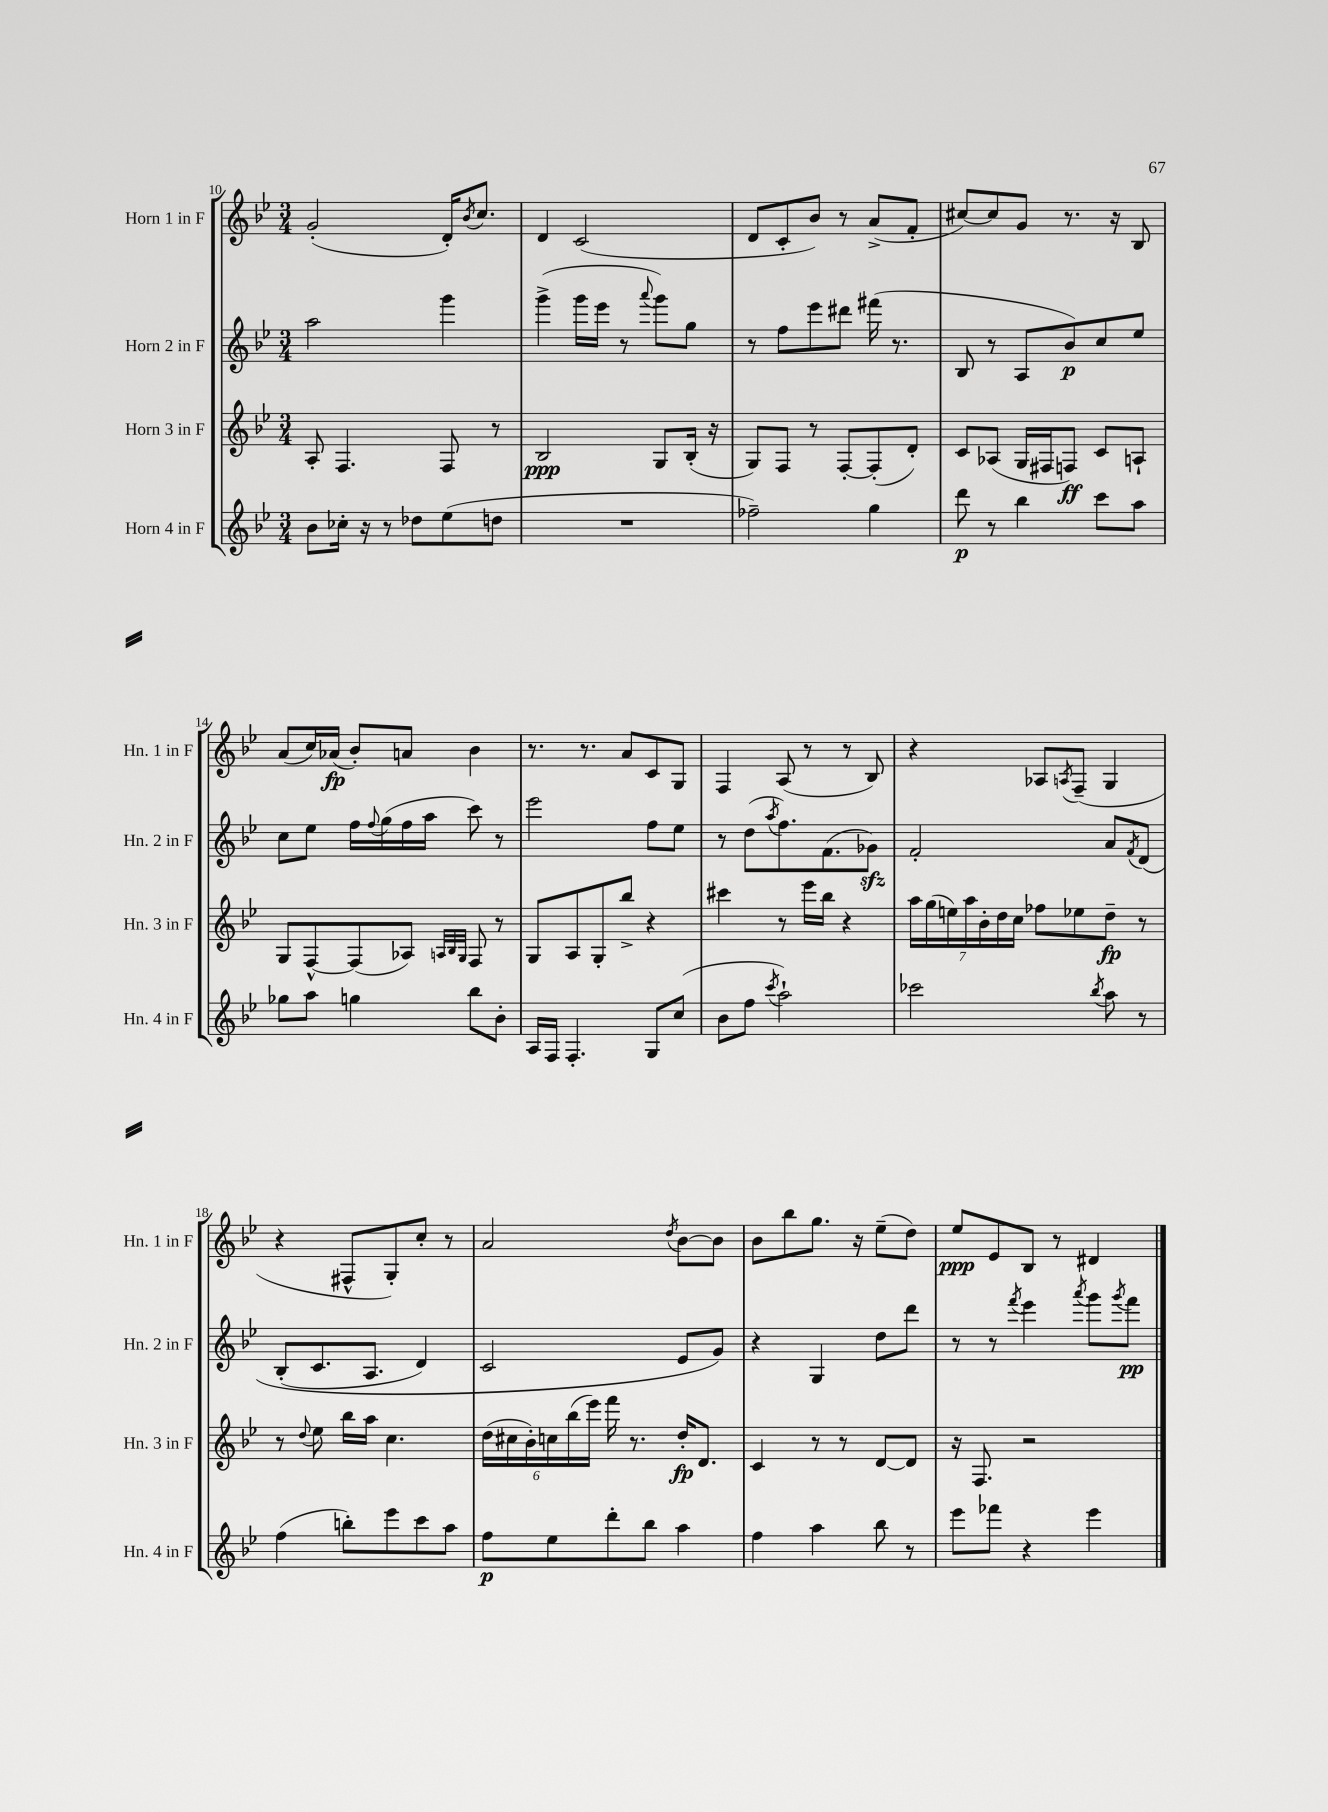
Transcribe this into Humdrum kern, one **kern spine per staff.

**kern	**kern	**kern	**kern
*staff4	*staff3	*staff2	*staff1
*clefG2	*clefG2	*clefG2	*clefG2
*k[b-e-]	*k[b-e-]	*k[b-e-]	*k[b-e-]
*M3/4	*M3/4	*M3/4	*M3/4
8b-	8A'	2aa	(2g'
16cc-'	4.F	.	.
16r	.	.	.
8r	.	.	.
8dd-	.	.	.
(8ee-	8F	4ggg	16d')
.	.	.	8qb-
.	.	.	8.cc
8dd	8r	.	.
=	=	=	=
2.r	2B-	(4ggg^	4d
.	.	16ggg	(2c
.	.	16eee-	.
.	.	8r	.
.	.	8qqaaa	.
.	8G	8ggg)	.
.	(16B-'	8gg	.
.	16r	.	.
=	=	=	=
2ff-~)	8G)	8r	8d
.	8F	8ff	8c'
.	8r	8eee-	8b-)
.	[8F'	8ddd#	8r
4gg	(8F']	(16fff#	(8a^
.	.	8.r	.
.	8d')	.	8f'
=	=	=	=
8ddd	8c	8B-	[8cc#)
8r	(8A-	8r	8cc#]
4bb-	16G	8A	8g
.	16F#	.	.
.	8F)	8b-)	8.r
8ccc	8c	8cc	.
.	.	.	16r
8aa	8A`	8ee-	8B-
=	=	=	=
8gg-	8G	8cc	(8a
8aa	[8F^^	8ee-	16cc)
.	.	.	(16a-
4gg	(8F]	16ff	8b-')
.	.	8qqff	.
.	.	(16gg	.
.	8A-)	16ff	8a
.	.	16aa	.
.	32qqA	.	.
.	32qqB-	.	.
.	32qqG	.	.
8bb-	8F	8ccc)	4b-
8b-'	8r	8r	.
=	=	=	=
16A	8G	2eee-	8.r
16F	.	.	.
4.F'	8A	.	.
.	.	.	8.r
.	8G'	.	.
.	8bb-^	.	8a
8G	4r	8ff	8c
(8cc	.	8ee-	8G
=	=	=	=
8b-	4ccc#	8r	4F
8ff	.	(8dd	.
8qccc	.	8qaa	.
2aa`)	8r	8.ff)	(8A
.	16eee-	.	8r
.	16bb-	(8.f	.
.	4r	.	8r
.	.	8g-)	8B-)
=	=	=	=
2ccc-	28aa	2f'	4r
.	(28gg	.	.
.	28ee)	.	.
.	28aa	.	.
.	28b-'	.	.
.	28dd	.	.
.	28cc	.	.
.	8ff-	.	8A-
.	.	.	8qA
.	8ee-	.	(8F~
8qbb-	.	.	.
8aa	8dd~	8a	4G
.	.	8qf	.
8r	8r	&(8d	.
=	=	=	=
(4ff	8r	(8B-'	4r
.	8qqdd	.	.
.	8ee-	8.c	.
8bb')	16bb-	.	8F#^^
.	16aa	8.A	.
8eee-	4.cc	.	8G')
8ccc	.	4d)	8cc'
8aa	.	.	8r
=	=	=	=
8ff	(24dd	2c	2a
.	24cc#	.	.
.	24b-')	.	.
8ee-	24cc	.	.
.	(24bb-	.	.
.	24eee-)	.	.
8ddd'	16fff	.	.
.	8.r	.	.
8bb-	.	.	.
.	.	.	8qdd
4aa	16dd'	8e-	[8b-
.	8.d	.	.
.	.	8g&)	8b-]
=	=	=	=
4ff	4c	4r	8b-
.	.	.	8bb-
4aa	8r	4G	8.gg
.	8r	.	.
.	.	.	16r
8bb-	[8d	8dd	(8ee-~
8r	8d]	8ddd	8dd)
=	=	=	=
8eee-	16r	8r	8ee-
.	8.F	.	.
8fff-	.	8r	8e-
.	.	8qfff	.
4r	2r	4eee-	8B-
.	.	.	8r
.	.	8qaaa	.
4eee-	.	8ggg	4d#
.	.	8qggg	.
.	.	8fff	.
==	==	==	==
*-	*-	*-	*-
